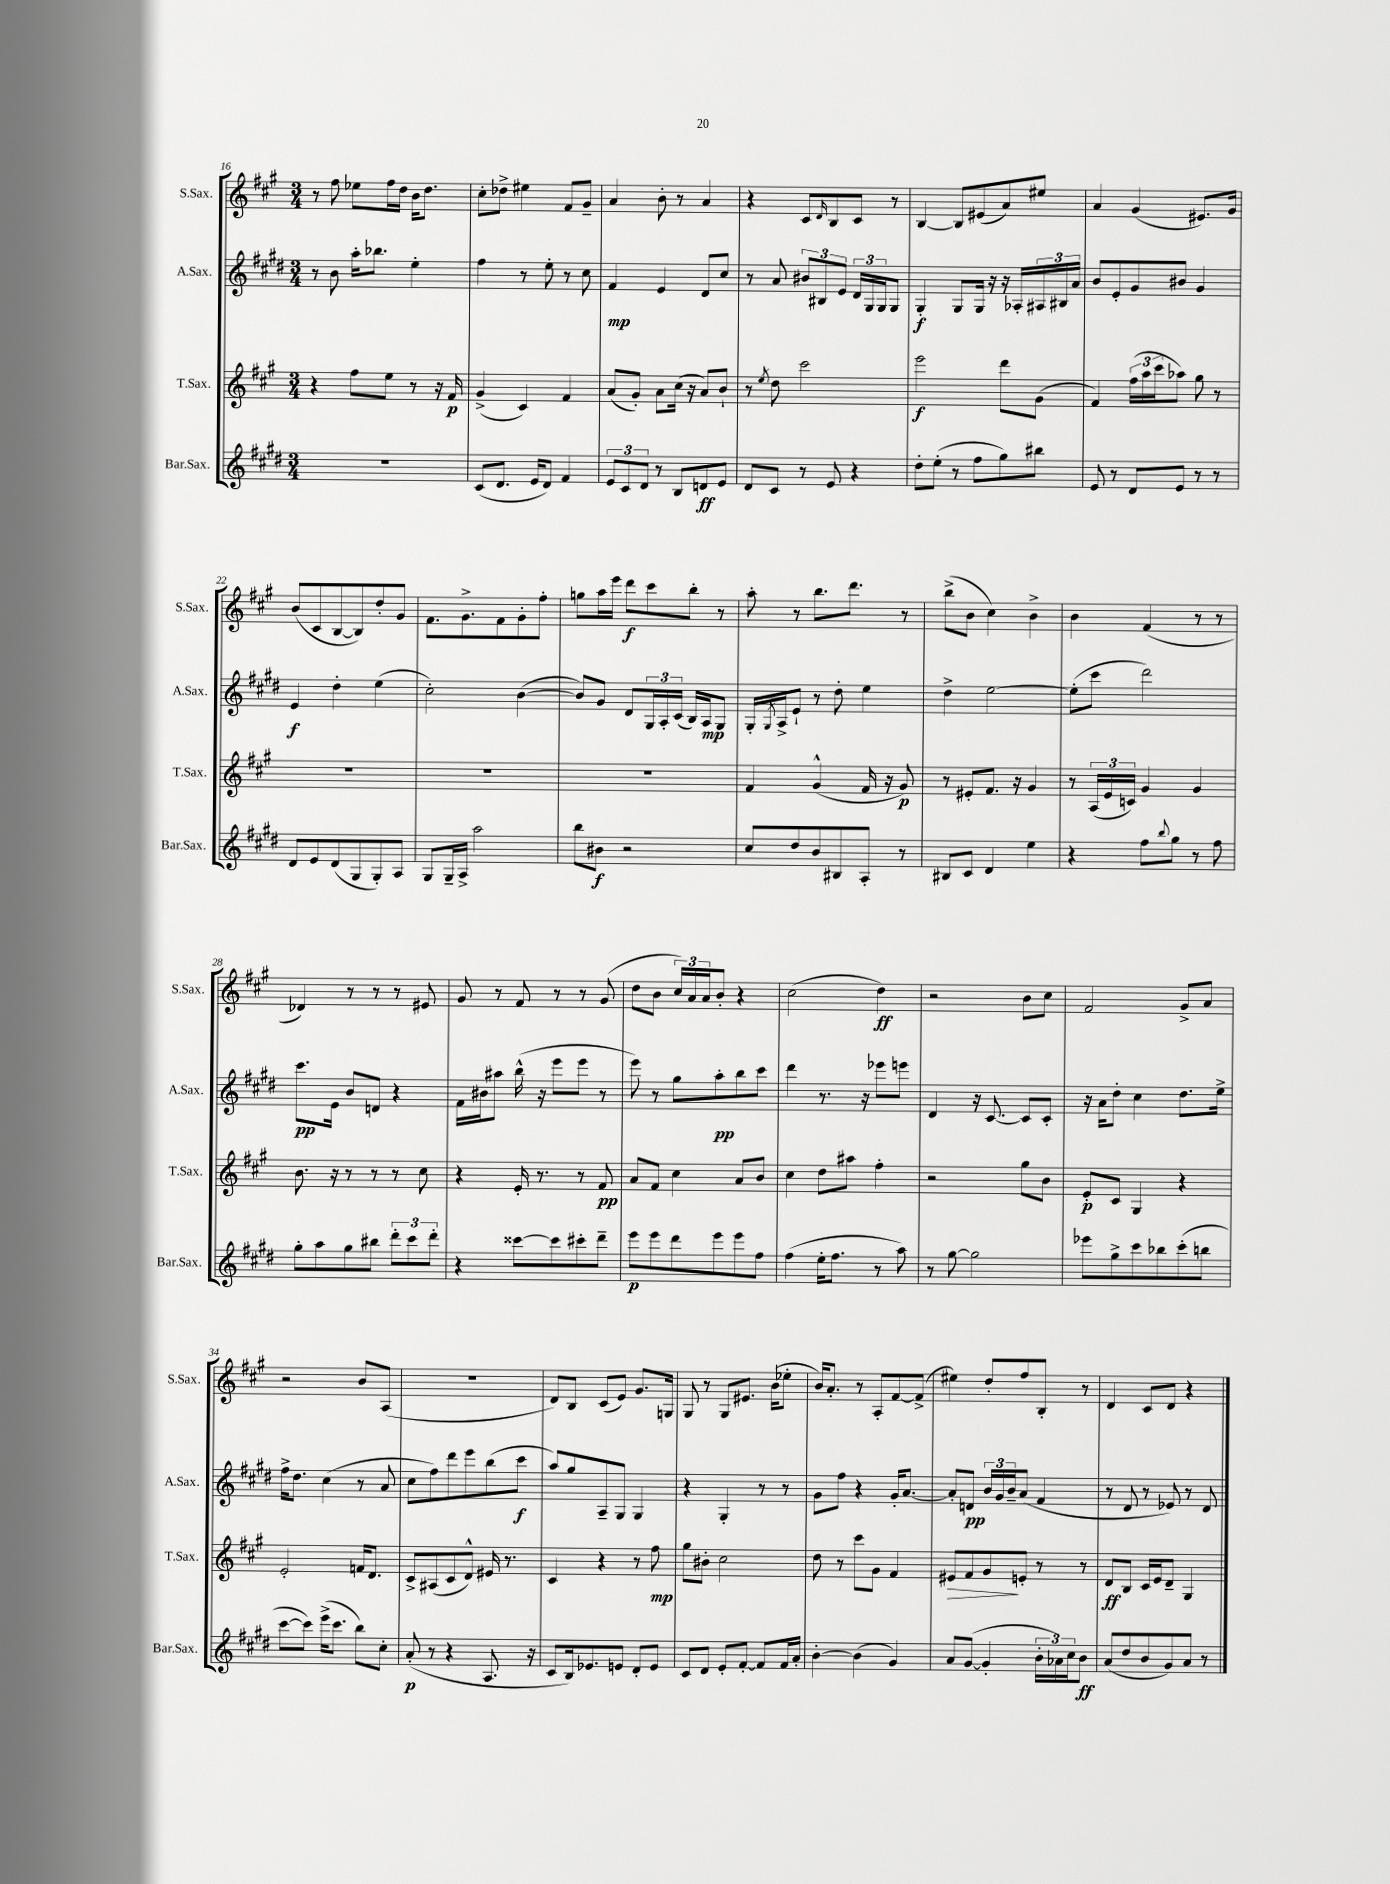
<<
\new StaffGroup <<
\new Staff = "s0" \with { instrumentName = "S.Sax." shortInstrumentName = "S.Sax." } {
    \clef treble \key a \major \numericTimeSignature \time 3/4
    r8 fis''8 ees''8 fis''16 d''16 b'16 d''8. |
    cis''8-. des''8-> eis''4 fis'8 gis'8-- |
    a'4 b'8-. r8 a'4 |
    r4 cis'8 \grace { d'16 } b8 cis'8 r8 |
    b4~ b8 eis'8( a'8) eis''8 |
    a'4 gis'4( eis'8.) gis'16 |
    b'8( cis'8 b8~ b8) d''8-. gis'8 |
    fis'8. gis'8.-> fis'8 gis'8-. fis''8-. |
    g''8 a''16 e'''16 d'''8\f cis'''8 b''8-. r8 |
    a''8-. r8 b''8. d'''8. r8 |
    b''8->( b'8 cis''4) b'4-> |
    b'4 fis'4( r8 r8 |
    des'4) r8 r8 r8 eis'8 |
    gis'8 r8 fis'8 r8 r8 gis'8( |
    d''8 b'8 \tuplet 3/2 { cis''16) a'16 a'16 } b'8-. r4 |
    cis''2( d''4\ff) |
    r2 b'8 cis''8 |
    fis'2 gis'8-> a'8 |
    r2 b'8 a8( |
    R2. |
    d'8) b8 cis'8( e'8) gis'8. g16 |
    gis8 r8 gis8 eis'8. b'16( ees''8-. |
    b'16) a'8.-. r8 a8-. fis'8~ fis'8->( |
    eis''4) d''8-. fis''8 b8-. r8 |
    d'4 cis'8 d'8 r4 \bar "|." |
}
\new Staff = "s1" \with { instrumentName = "A.Sax." shortInstrumentName = "A.Sax." } {
    \clef treble \key e \major \numericTimeSignature \time 3/4
    r8 b'8 a''16-. bes''8. e''4-. |
    fis''4 r8 e''8-. r8 cis''8 |
    fis'4\mp e'4 dis'8 cis''8 |
    r8 a'8 \tuplet 3/2 { bis'8 bis8 e'8 } \tuplet 3/2 { dis'16 gis16 gis16 } gis8 |
    gis4-.\f gis8 gis16 r16 r16 aes16-. \tuplet 3/2 { ais16 bis16 a'16 } |
    b'8 e'8-. gis'8 bis'8 gis'4 |
    e'4\f dis''4-. e''4( |
    cis''2-.) b'4~( |
    b'8) gis'8 dis'8 \tuplet 3/2 { gis16 a16-. cis'16( } b16) a16\mp gis8 |
    gis16-. \acciaccatura { gis8 } a16-> e'8-! r8 dis''8-. e''4 |
    dis''4-> e''2~ |
    e''8-.( cis'''8 dis'''2) |
    cis'''8.\pp e'16 b'8 d'8 r4 |
    fis'16 bis'16 ais''8 b''16-^( r16 e'''8 e'''8 r8 |
    e'''8) r8 gis''8 a''8-.\pp b''8 cis'''8 |
    dis'''4 r8. r16 ees'''8 e'''8 |
    dis'4 r16 cis'8.~ cis'8 cis'8-. |
    r16 a'16 dis''8-. cis''4 dis''8. e''16-> |
    fis''16-> dis''8. cis''4( r8 a'8 |
    cis''8 fis''8) dis'''8 e'''8 b''8( cis'''8\f |
    a''8) gis''8 a8-- gis8 gis4 |
    r4 gis4-. r8 r8 |
    gis'8 fis''8 r4 gis'16-. a'8.~ |
    a'8-. d'8\pp \tuplet 3/2 { b'16 gis'16 b'16-- } a'8( fis'4 |
    r8 dis'8 r8 ees'8) r8 dis'8 \bar "|." |
}
\new Staff = "s2" \with { instrumentName = "T.Sax." shortInstrumentName = "T.Sax." } {
    \clef treble \key a \major \numericTimeSignature \time 3/4
    r4 fis''8 e''8 r8 r16 fis'16\p |
    gis'4->( cis'4) fis'4 |
    a'8( gis'8-.) a'8 cis''16( r16 a'8) b'8-! |
    r8 \acciaccatura { e''8 } d''8 cis'''2 |
    e'''2\f d'''8 gis'8( |
    fis'4) \tuplet 3/2 { fis''16( a''16 cis'''16 } aes''8) gis''8 r8 |
    R2. |
    R2. |
    R2. |
    fis'4 gis'4-^( fis'16 r16 gis'8\p) |
    r8 eis'8-. fis'8. r16 gis'4 |
    r8 \tuplet 3/2 { a16( e'16 c'16) } gis'4 gis'4 |
    b'8. r16 r8 r8 r8 cis''8 |
    r4 e'16-. r8. r8 fis'8\pp |
    a'8 fis'8 cis''4 a'8 b'8 |
    cis''4 d''8 ais''8 fis''4-. |
    r2 gis''8 b'8 |
    e'8-.\p cis'8 gis4 r4 |
    e'2-. f'16 d'8. |
    cis'8-> ais8( cis'8 d'8-^) eis'16 r8. |
    cis'4 r4 r8 fis''8\mp |
    gis''8 bis'8-. cis''2 |
    d''8 r8 cis'''8 gis'8 fis'4 |
    eis'8\> fis'8 gis'8\! e'8-. r8 r8 |
    d'8\ff b8 cis'16 e'16 d'8-- gis4 \bar "|." |
}
\new Staff = "s3" \with { instrumentName = "Bar.Sax." shortInstrumentName = "Bar.Sax." } {
    \clef treble \key e \major \numericTimeSignature \time 3/4
    R2. |
    cis'8( dis'8. e'16 dis'8) fis'4 |
    \tuplet 3/2 { e'8 cis'8 dis'8 } r8 b8 d'8\ff e'8 |
    dis'8 cis'8 r8 e'8 r4 |
    dis''8-. e''8-.( r8 fis''8 gis''8) bis''8 |
    e'8 r8 dis'8 e'8 r8 r8 |
    dis'8 e'8 dis'8( gis8 gis8-.) a8 |
    gis8 gis16-- a16-> a''2 |
    b''8 bis'8\f r2 |
    cis''8 dis''8 b'8 bis8 a8-. r8 |
    bis8 cis'8 dis'4 e''4 |
    r4 fis''8 \appoggiatura { b''8 } gis''8 r8 fis''8 |
    gis''8-. a''8 gis''8 bis''8 \tuplet 3/2 { dis'''8-. cis'''8 dis'''8-. } |
    r4 cisis'''8~ cisis'''8 cis'''8-. dis'''8-- |
    e'''8\p e'''8 dis'''8 e'''8 e'''8 fis''8 |
    fis''4( e''16-. fis''8. r8 a''8) |
    r8 gis''8~ gis''2 |
    ees'''8 gis''8-> cis'''8 bes''8 cis'''8-.( b''8 |
    cis'''8~ cis'''8) e'''16->( cis'''8. b''8) cis''8-. |
    a'8-.\p( r8 r4 a8. r16 |
    cis'8 b16) ees'8. e'8 dis'8-. e'8 |
    cis'8 dis'8 e'8-. fis'8~-. fis'8 fis'16 a'16-. |
    b'4~-. b'4( gis'4) |
    a'8 gis'8~( gis'4-. \tuplet 3/2 { b'16-. aes'16) cis''16 } b'8\ff |
    a'8( dis''8 b'8 gis'8) a'8 r8 \bar "|." |
}
>>
>>
\layout { \context { \Score currentBarNumber = #16 } }
